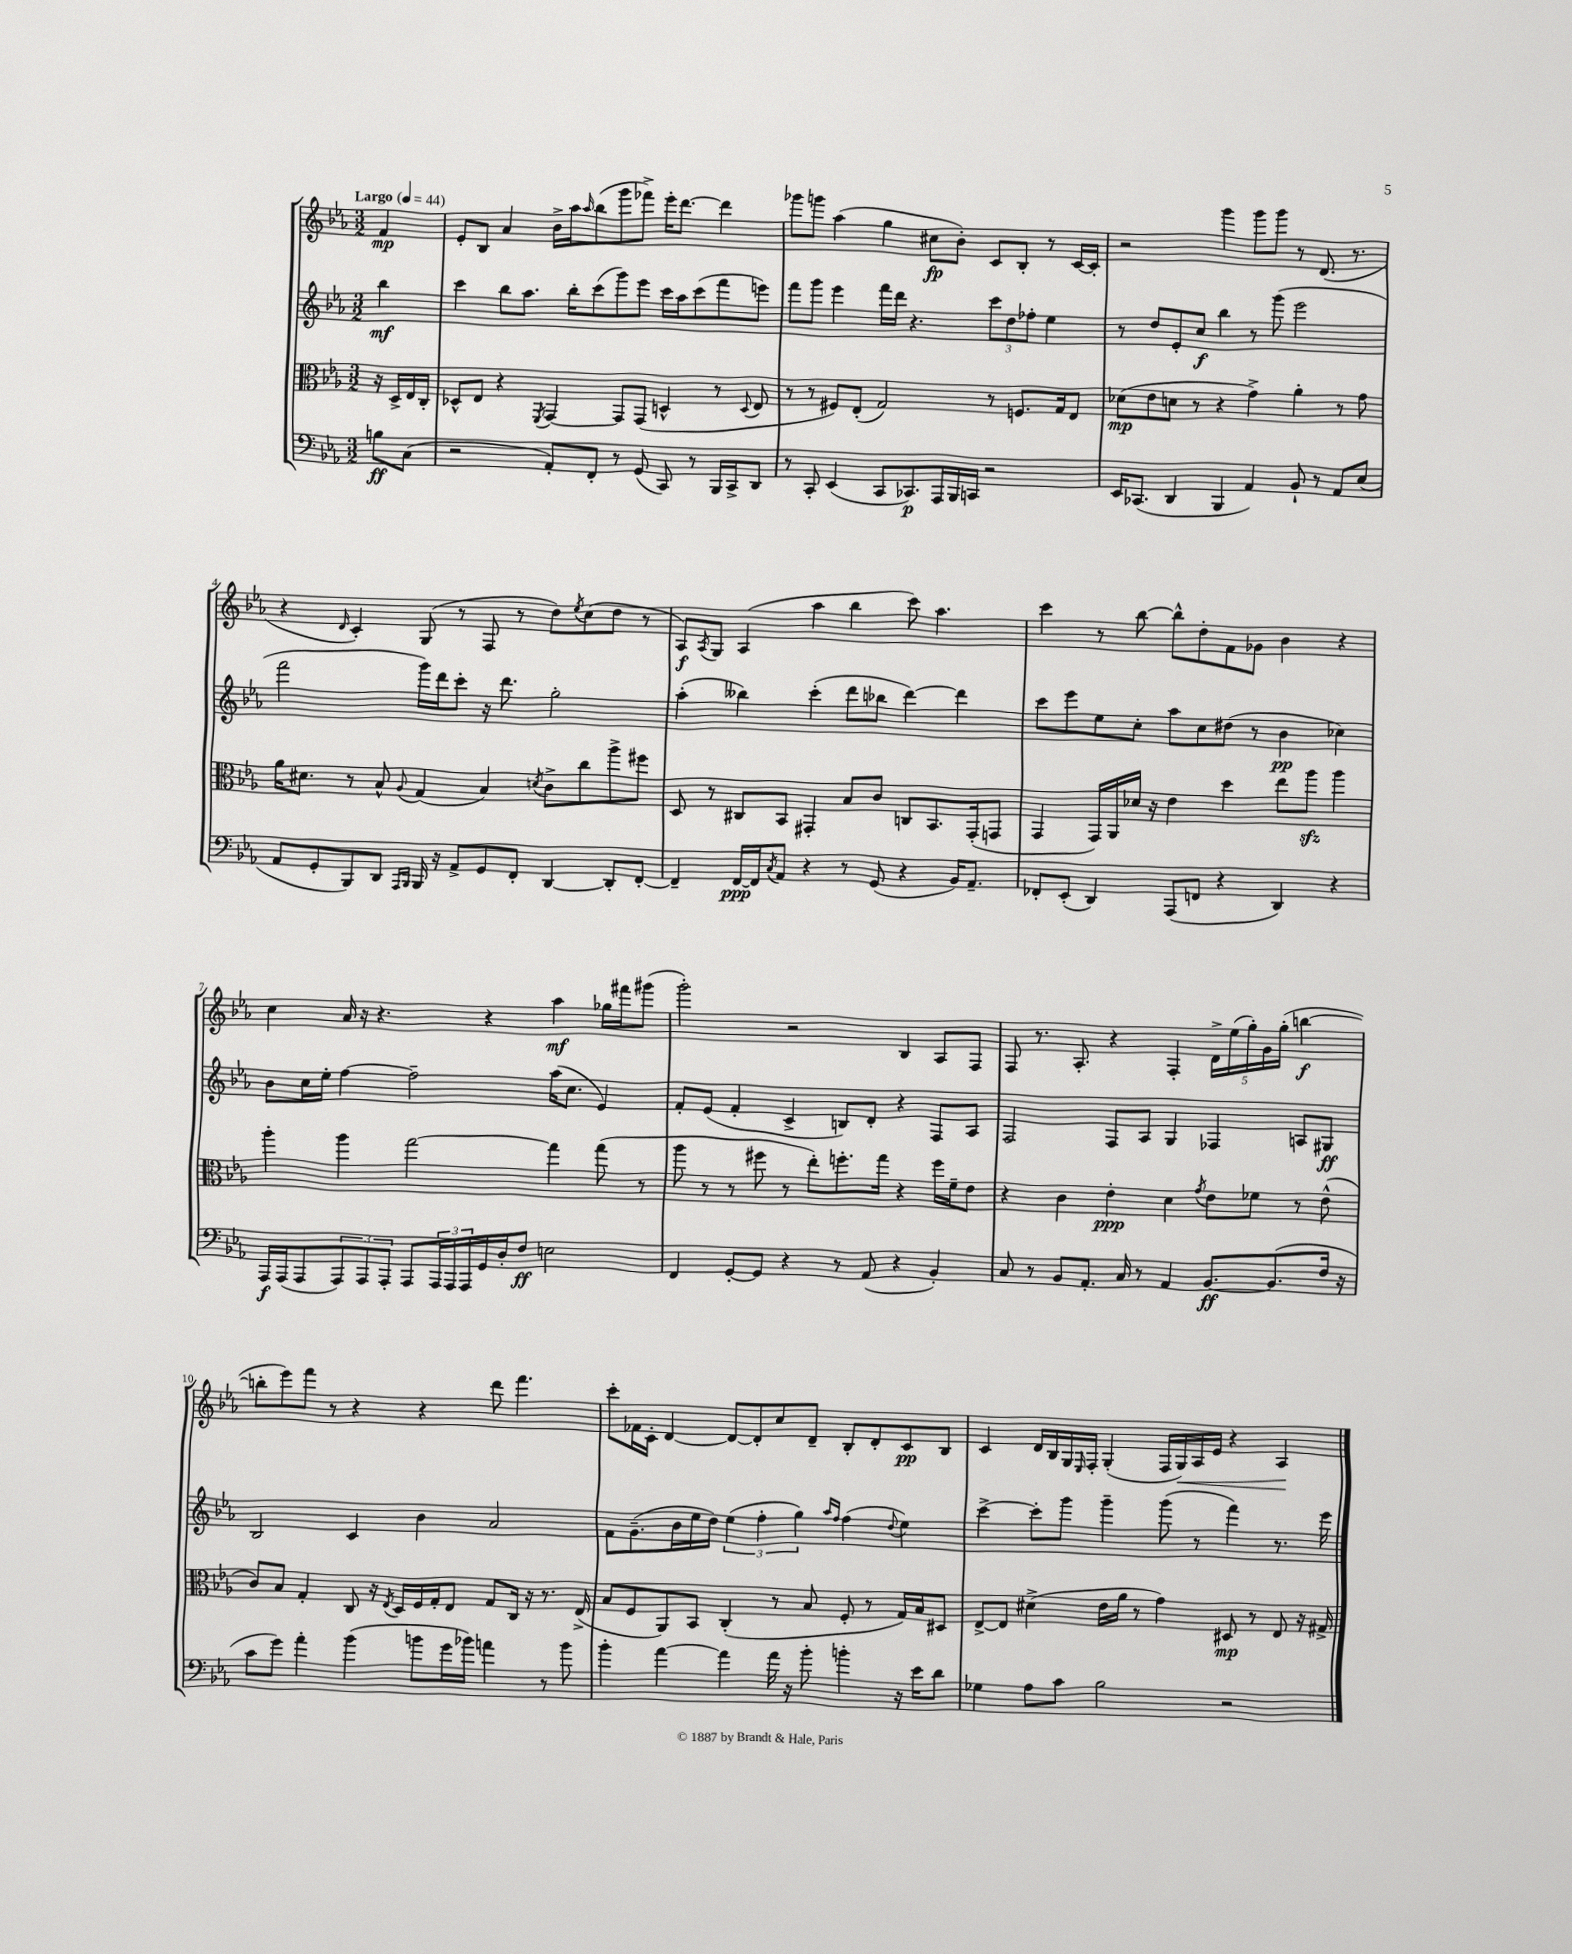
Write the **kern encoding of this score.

**kern	**dynam	**kern	**dynam	**kern	**dynam	**kern	**dynam
*part4	*part4	*part3	*part3	*part2	*part2	*part1	*part1
*staff4	*staff4	*staff3	*staff3	*staff2	*staff2	*staff1	*staff1
*clefF4	*	*clefC3	*	*clefG2	*	*clefG2	*
*k[b-e-a-]	*	*k[b-e-a-]	*	*k[b-e-a-]	*	*k[b-e-a-]	*
*M3/2	*	*M3/2	*	*M3/2	*	*M3/2	*
*MM44	*	*MM44	*	*MM44	*	*MM44	*
=	=	=	=	=	=	=	=
!	!	!	!	!	!	!LO:TX:a:B:t=Largo	!
8Bn\L	ff	16r	.	4bb-\	mf	4f/	mp
.	.	16D^/LL	.	.	.	.	.
(8C\J	.	16E-/	.	.	.	.	.
.	.	16C'/JJ	.	.	.	.	.
=1	=1	=1	=1	=1	=1	=1	=1
2r	.	8D-X^^/L	.	4ccc\	.	8e-'/L	.
.	.	8E-/J	.	.	.	8B-/J	.
.	.	4r	.	8bb-\L	.	4a-/	.
.	.	.	.	8.aa-\J	.	.	.
.	.	8qFF/	.	.	.	.	.
8AA-'/L)	.	[4GG/	.	.	.	16b-^\LL	.
.	.	.	.	16bb-'\KL	.	16aa-\J	.
.	.	.	.	.	.	16qqaa-/	.
8FF'/J	.	.	.	(8ccc\	.	(8bb-\	.
8r	.	8GG/L]	.	8ggg\)	.	8ggg\	.
(8GG/	.	(8GG/J	.	8eee-\J	.	8fff-X^\J)	.
8CC/)	.	4Dn^^/	.	16ccc\LL	.	16eee-'\KL	.
.	.	.	.	16aa-\J	.	[8.ddd\J	.
8r	.	.	.	(8ccc\	.	.	.
16BBB-/LL	.	8r	.	8fff\	.	4ddd\]	.
16CC^/J	.	.	.	.	.	.	.
.	.	8qqD/	.	.	.	.	.
8DD/J	.	8E-/	.	8eeen\J)	.	.	.
=2	=2	=2	=2	=2	=2	=2	=2
8r	.	8r	.	8fff\L	.	8ggg-X\L	.
8CC'/	.	8r	.	8ggg\J	.	8gggn\J	.
(4EE-/	.	8F#X/L)	.	4eee-\	.	(4aa-\	.
.	.	(8E-'/J	.	.	.	.	.
8CC/L	.	2G/)	.	16fff\LL	.	4gg\	.
.	.	.	.	16ddd\JJ	.	.	.
8.CC-X/)	p	.	.	4.r	.	.	.
.	.	.	.	.	.	8cc#X\L	fp
16AAA-/L	.	.	.	.	.	.	.
16BBB-/	.	.	.	.	.	8b-'\J)	.
16CCn/JJ	.	.	.	.	.	.	.
2r	.	8r	.	12ccc\L	.	8c/L	.
.	.	.	.	12dd\	.	.	.
.	.	8.Fn/L	.	.	.	8B-'/J	.
.	.	.	.	12ff-X'\J	.	.	.
.	.	.	.	4ee-\	.	8r	.
.	.	16G/k	.	.	.	.	.
.	.	8E-/J	.	.	.	[16c/LL	.
.	.	.	.	.	.	16c'/JJ]	.
=3	=3	=3	=3	=3	=3	=3	=3
16EE-/KL	.	(8d-X\L	mp	8r	.	2r	.
(8.CC-X/J	.	.	.	.	.	.	.
.	.	8e-\	.	8dd/L	.	.	.
4DD/	.	8dn\J	.	8e-'/	.	.	.
.	.	8r	.	8cc/J	f	.	.
4BBB-/	.	4r	.	4bb-\	.	4ggg\	.
4AA-/)	.	4g^\)	.	8r	.	8ggg\L	.
.	.	.	.	(8ggg\	.	8ggg\J	.
8BB-`/	.	4a-'\	.	2eee-\	.	8r	.
8r	.	.	.	.	.	(8.d/	.
8AA-/L	.	8r	.	.	.	.	.
.	.	.	.	.	.	8.r	.
(8E-/J	.	8g\	.	.	.	.	.
!!LO:LB:g=z
=4	=4	=4	=4	=4	=4	=4	=4
8AA-/L	.	16a-\KL	.	2fff\	.	4r	.
.	.	8.d#X\J	.	.	.	.	.
8GG'/	.	.	.	.	.	.	.
.	.	.	.	.	.	16qqd/	.
8BBB-/)	.	8r	.	.	.	4c'/)	.
8DD/J	.	8B-^^/	.	.	.	.	.
16qqAAA-/LL	.	.	.	.	.	.	.
16qqBBB-/JJ	.	8qqA-/	.	.	.	.	.
16BBB-/	.	(4G/	.	16ggg\LL)	.	(8G/	.
16r	.	.	.	16ddd\J	.	.	.
8AA-^/L	.	.	.	8ccc'\J	.	8r	.
8GG/	.	4B-/)	.	16r	.	8F/	.
.	.	.	.	8.ddd\	.	.	.
8FF'/J	.	.	.	.	.	8r	.
.	.	8qdn/	.	.	.	.	.
[4DD/	.	8c^\L	.	2gg'\	.	8dd\L)	.
.	.	.	.	.	.	8qee-/	.
.	.	8cc\	.	.	.	(8cc\	.
8DD'/L]	.	8aa-^\	.	.	.	8dd\J	.
[8FF'/J	.	8ff#X\J	.	.	.	8r	.
=5	=5	=5	=5	=5	=5	=5	=5
4FF~/]	.	8D/	.	(4aa-'\	.	8A-/L)	f
.	.	.	.	.	.	8qA-/	.
.	.	8r	.	.	.	8G/J	.
[16FF/LL	ppp	8C#X/L	.	4bb--X\)	.	(4A-/	.
16FF/J]	.	.	.	.	.	.	.
8qC/	.	.	.	.	.	.	.
8AA-/J	.	8BB-/J	.	.	.	.	.
4r	.	4GG#X'/	.	(4ccc'\	.	4aa-\	.
8r	.	8B-/L	.	8ddd\L	.	4bb-\	.
(8GG/	.	8c/J	.	8bb-X\J	.	.	.
4r	.	8Cn/L	.	[4ddd\)	.	8ccc\)	.
.	.	8.BB-/	.	.	.	4.aa-\	.
16BB-/KL)	.	.	.	4ddd\]	.	.	.
8.AA-~/J	.	(16GG#'/k	.	.	.	.	.
.	.	8GGn/J	.	.	.	.	.
=6	=6	=6	=6	=6	=6	=6	=6
8FF-X'/L	.	4GG/	.	8ccc\L	.	4ccc\	.
(8EE-'/J	.	.	.	8eee-\	.	.	.
4DD/)	.	16GG/LL)	.	8ee-\	.	8r	.
.	.	16AA-/	.	.	.	.	.
.	.	16d-X/JJ	.	8cc'\J	.	[8bb-\	.
.	.	16r	.	.	.	.	.
(8AAA-/L	.	4e-\	.	8aa-\L	.	8bb-^^\L]	.
8FFn/J	.	.	.	8cc\	.	8dd'\	.
4r	.	4dd\	.	(8dd#X\J	.	8f\	.
.	.	.	.	8r	.	8g-X\J	.
4DD/)	.	8ee-\L	.	4b-\	pp	4b-\	.
.	.	8aa-zz\J	.	.	.	.	.
4r	.	4aa-\	.	4cc-X\)	.	4r	.
!!LO:LB:g=z
=7	=7	=7	=7	=7	=7	=7	=7
16AAA-/LL	f	4aa-'\	.	8b-\L	.	4cc\	.
(16AAA-/J	.	.	.	.	.	.	.
8AAA-/	.	.	.	16cc\L	.	.	.
.	.	.	.	16ee-'\JJ	.	.	.
12AAA-/)	.	4aa-\	.	[4ff\	.	16a-/	.
.	.	.	.	.	.	16r	.
12AAA-/	.	.	.	.	.	.	.
.	.	.	.	.	.	4.r	.
12AAA-'/J	.	.	.	.	.	.	.
8AAA-/L	.	[2gg\	.	2ff~\]	.	.	.
24AAA-/L	.	.	.	.	.	.	.
24AAA-/	.	.	.	.	.	.	.
24AAA-/	.	.	.	.	.	.	.
16GG/	.	.	.	.	.	4r	.
16D'/J	.	.	.	.	.	.	.
8F/J	ff	.	.	.	.	.	.
2En\	.	4gg\]	.	(16aa-\KL	.	4aa-\	mf
.	.	.	.	8.cc\J	.	.	.
.	.	(8gg\	.	4e-/)	.	16gg-X\LL	.
.	.	.	.	.	.	16fff#X\J	.
.	.	8r	.	.	.	(8ggg#X\J	.
=8	=8	=8	=8	=8	=8	=8	=8
4FF/	.	8aa-\	.	8f'/L	.	2ggg'\)	.
.	.	8r	.	(8e-/J	.	.	.
[8GG'/L	.	8r	.	4f'/	.	.	.
8GG/J]	.	8ff#X\	.	.	.	.	.
4r	.	8r	.	4c^/	.	2r	.
.	.	8ee-'\L)	.	.	.	.	.
8r	.	8.ffn'\	.	8Bn/L)	.	.	.
(8AA-/	.	.	.	8d'/J	.	.	.
.	.	16gg\Jk	.	.	.	.	.
4r	.	4r	.	4r	.	4B-/	.
4BB-'/)	.	16ff\LL	.	8F/L	.	8A-/L	.
.	.	16f~\J	.	.	.	.	.
.	.	8e-\J	.	8A-/J	.	8F/J	.
=9	=9	=9	=9	=9	=9	=9	=9
8C/	.	4r	.	2F/	.	8F/	.
8r	.	.	.	.	.	8.r	.
8BB-/L	.	4c\	.	.	.	.	.
.	.	.	.	.	.	8.A-'/	.
8.AA-'/J	.	.	.	.	.	.	.
.	.	4e-'\	ppp	8F/L	.	4r	.
16C/	.	.	.	.	.	.	.
8r	.	.	.	8A-/J	.	.	.
4AA-/	.	4d\	.	4G/	.	4F'/	.
.	.	8qg/	.	.	.	.	.
[8.BB-/L	ff	8e-\L	.	4F-X/	.	20d^\LL	.
.	.	.	.	.	.	(20ee-\	.
.	.	.	.	.	.	20gg'\)	.
.	.	8f-X\J	.	.	.	.	.
.	.	.	.	.	.	20g\	.
(8.BB-/]	.	.	.	.	.	.	.
.	.	.	.	.	.	(20gg'\JJ	.
.	.	8r	.	8An/L	.	[4bbn\	f
16F/Jk	.	(8e-^^\	.	8G#X/J	ff	.	.
16r	.	.	.	.	.	.	.
!!LO:LB:g=z
=10	=10	=10	=10	=10	=10	=10	=10
8c\L	.	8c/L)	.	2B-/	.	8bbn'\L]	.
8g\J)	.	8B-/J	.	.	.	8eee-\)	.
4a-'\	.	4G'/	.	.	.	8fff\J	.
.	.	.	.	.	.	8r	.
(4b-\	.	8C/	.	4c/	.	4r	.
.	.	16r	.	.	.	.	.
.	.	8qE-/	.	.	.	.	.
.	.	16D/LL	.	.	.	.	.
8bn\L	.	16F/	.	4b-\	.	4r	.
.	.	16G'/J	.	.	.	.	.
16g\L	.	8E-/J	.	.	.	.	.
16b-X\JJ)	.	.	.	.	.	.	.
4an\	.	8G/L	.	2a-/	.	8ddd\	.
.	.	16C/Jk	.	.	.	4.fff\	.
.	.	16r	.	.	.	.	.
8r	.	8.r	.	.	.	.	.
8b-\	.	.	.	.	.	.	.
.	.	(16E-^/	.	.	.	.	.
=11	=11	=11	=11	=11	=11	=11	=11
4b-'\	.	8B-/L	.	8f\L	.	8ccc'\L	.
.	.	8F/	.	(8.g~\	.	16f-X\L	.
.	.	.	.	.	.	16c'\JJ	.
[4a-\	.	8AA-/)	.	.	.	[4d/	.
.	.	.	.	16b-\L	.	.	.
.	.	8BB-/J	.	16ee-\	.	.	.
.	.	.	.	16dd\JJ)	.	.	.
4a-\]	.	(4C'/	.	(6ee-\	.	8d/L_	.
.	.	.	.	.	.	8d'/]	.
.	.	.	.	6ff'\	.	.	.
16a-\	.	8r	.	.	.	8cc/	.
16r	.	.	.	.	.	.	.
.	.	.	.	6gg\)	.	.	.
8b-'\	.	8B-/	.	.	.	8d~/J	.
.	.	.	.	16qqaa-/LL	.	.	.
.	.	.	.	16qqff/JJ	.	.	.
4bn'\	.	8F'/	.	(4ff\	.	8B-'/L	.
.	.	8r	.	.	.	8d'/	.
.	.	.	.	8qqdd/	.	.	.
16r	.	16G/LL)	.	4ee-\)	.	8c/	pp
16e-\KL	.	16B-/J	.	.	.	.	.
8d\J	.	8D#X/J	.	.	.	8B-/J	.
=12	=12	=12	=12	=12	=12	=12	=12
4G-X\	.	[8E-^/L	.	[4ccc^\	.	4c/	.
.	.	8E-/J]	.	.	.	.	.
8A-\L	.	(4d#X^\	.	8ccc'\L]	.	16d/LL	.
.	.	.	.	.	.	16B-/	.
8c\J	.	.	.	8ggg\J	.	16G/	.
.	.	.	.	.	.	16qqE-/	.
.	.	.	.	.	.	16F'/JJ	.
2B-\	.	16e-\LL	.	4ggg~\	.	(4G'/	.
.	.	16a-\JJ	.	.	.	.	.
.	.	8r	.	.	.	.	.
.	.	4g\)	.	(8ggg\	.	16F/LL	.
!	!	!	!	!	!	!	!LO:HP:b
.	.	.	.	.	.	16G/)	<
.	.	.	.	8r	.	16A-/	.
.	.	.	.	.	.	16e-/JJ	.
2r	.	8D#X/	mp	4fff\)	.	4r	.
.	.	8r	.	.	.	.	.
.	.	8E-/	.	8.r	.	4A-/	.
.	.	16r	.	.	.	.	.
.	.	16G#X^/	.	16eee-\	.	.	.
.	.	.	.	.	.	.	[
==	==	==	==	==	==	==	==
*-	*-	*-	*-	*-	*-	*-	*-
